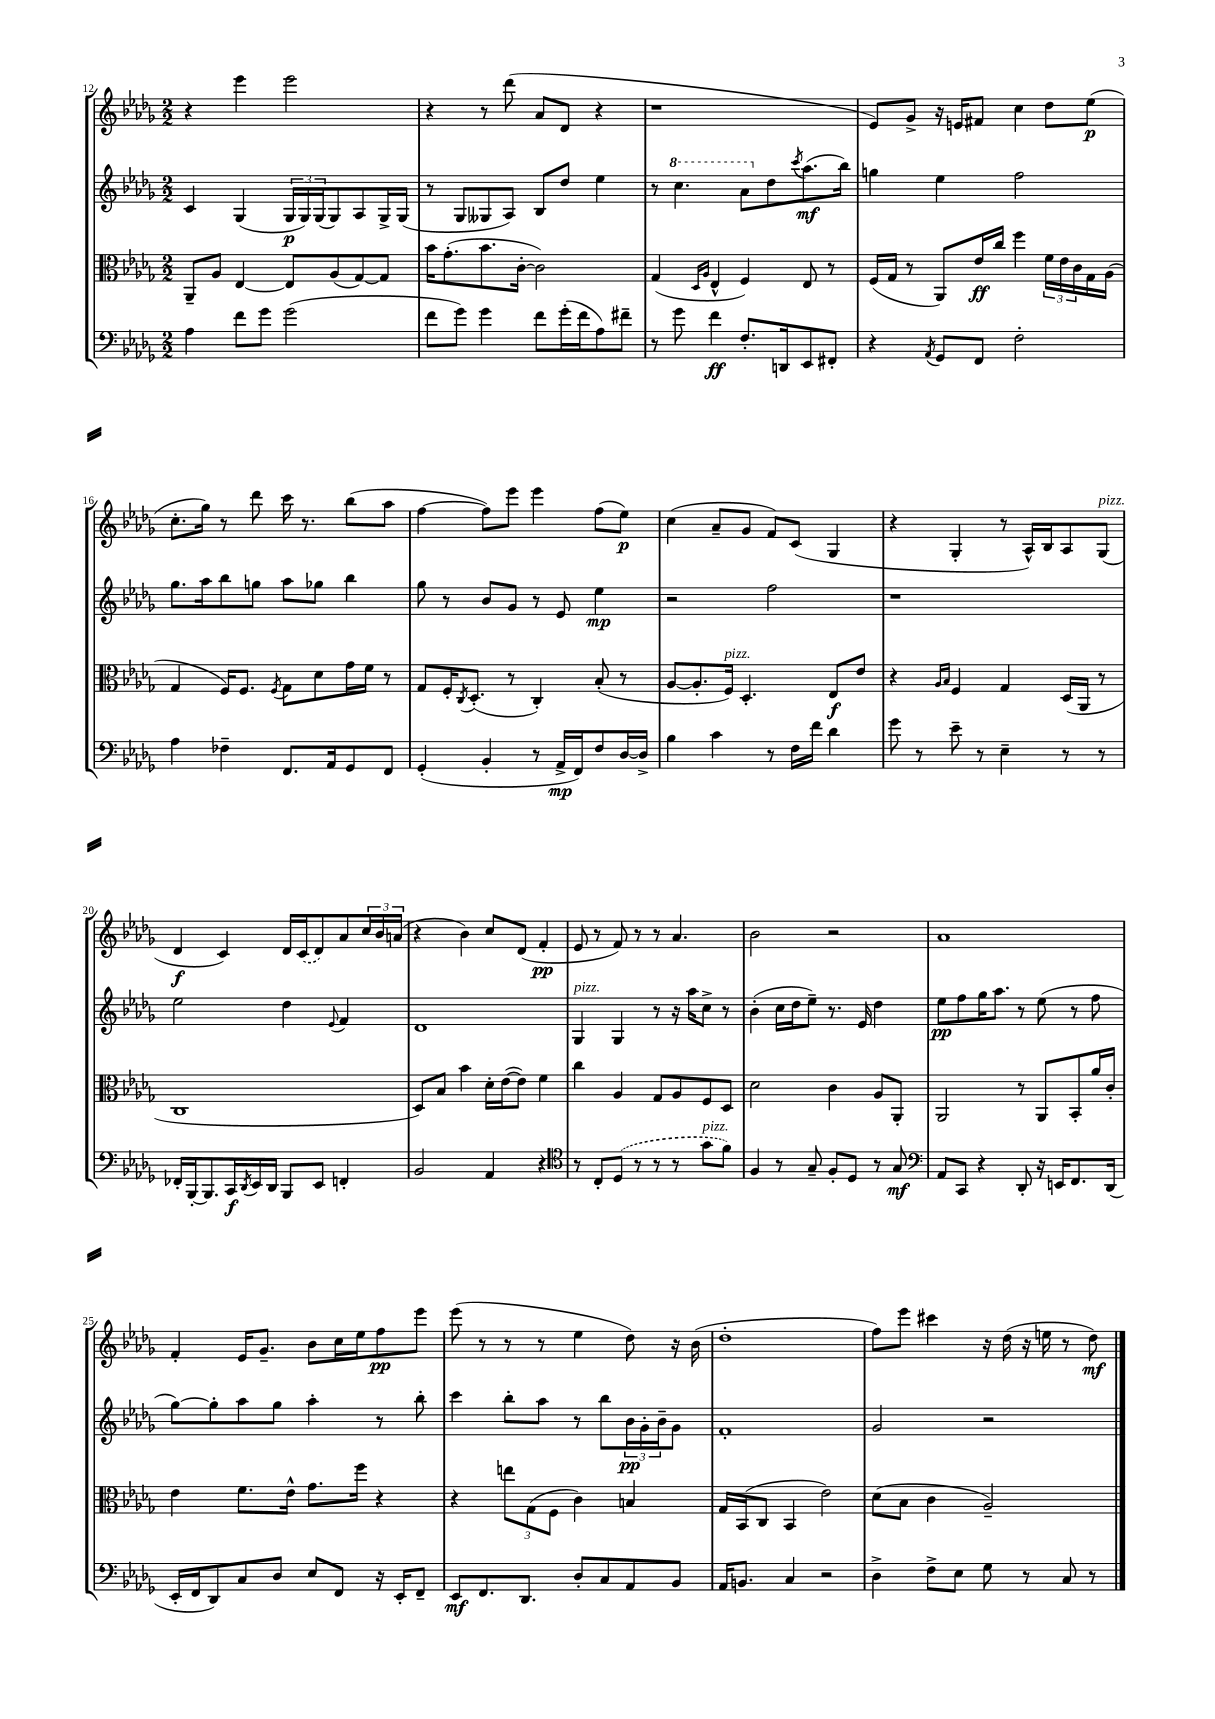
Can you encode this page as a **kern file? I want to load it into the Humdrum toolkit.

**kern	**kern	**kern	**kern
*staff4	*staff3	*staff2	*staff1
*clefF4	*clefC3	*clefG2	*clefG2
*k[b-e-a-d-g-]	*k[b-e-a-d-g-]	*k[b-e-a-d-g-]	*k[b-e-a-d-g-]
*M2/2	*M2/2	*M2/2	*M2/2
4A-\	8AA-~/L	4c/	4r
.	8A-/J	.	.
8f\L	[4E-/	(4G-/	4eee-\
8g-\J	.	.	.
(2g-\	8E-/]L	24G-/LL	2eee-\
.	.	24G-/)	.
.	.	(24G-/J	.
.	(8A-/	8G-/)	.
.	[8G-/)	8A-/	.
.	8G-/]J	16G-^/L	.
.	.	(16G-/JJ	.
=	=	=	=
8f\L	16b-\LK	8r	4r
.	(8.g-'\	.	.
8g-\J)	.	8G-/L	.
4g-\	8.b-\	8G--/	8r
.	.	8A-/J)	(8ddd-\
.	[16c'\Jk	.	.
8f\L	2c\])	8B-/L	8a-/L
(16g-'\L	.	8dd-/J	8d-/J
16f\J	.	.	.
8A-\)	.	4ee-\	4r
8f#~\J	.	.	.
=	=	=	=
8r	(4G-/	8r	1r
8g-\	.	4.ccc\	.
.	16qqD-/LL	.	.
.	16qqA-/JJ	.	.
4f\	4E-^^/	.	.
8.F'/L	4F/)	8aa-\L	.
.	.	8dd-\	.
16DD/k	.	.	.
.	.	8qccc/	.
8EE-/	8E-/	(8.aa-\	.
8FF#'/J	8r	.	.
.	.	16bb-\Jk)	.
=	=	=	=
4r	(16F/LL	4gg\	8e-/L)
.	16G-/JJ	.	.
.	8r	.	8g-^/J
8qAA-/	.	.	.
8GG-/L	8AA-/L)	4ee-\	16r
.	.	.	16e/LK
8FF/J	16e-/L	.	8f#/J
.	16cc/JJ	.	.
2F'\	4ff\	2ff\	4cc\
.	24f\LL	.	8dd-\L
.	24e-\	.	.
.	24c\	.	.
.	16G-\	.	(8ee-\J
.	(16A-\JJ	.	.
=	=	=	=
4A-\	4G-/	8.gg-\L	8.cc'\L
.	.	16aa-\k	16gg-\Jk)
4F-~\	16F/LK)	8bb-\	8r
.	8.F/J	.	.
.	.	8gg\J	8ddd-\
.	8qF/	.	.
8.FF/L	8G-\L	8aa-\L	16ccc\
.	.	.	8.r
.	8d-\	8gg-\J	.
16AA-/k	.	.	.
8GG-/	16g-\L	4bb-\	(8bb-\L
.	16f\JJ	.	.
8FF/J	8r	.	8aa-\J
=	=	=	=
(4GG-'/	8G-/L	8gg-\	[4ff\
.	16F'/K	8r	.
.	8qC/	.	.
.	(8.D-'/J	.	.
4BB-'/	.	8b-/L	8ff\]L)
.	8r	8g-/J	8eee-\J
8r	4C'/)	8r	4eee-\
16AA-^/LL	.	8e-/	.
16FF/J)	.	.	.
8F/	(8B-'/	4ee-\	(8ff\L
[16D-/L	8r	.	8ee-\J)
16D-^/]JJ	.	.	.
=	=	=	=
4B-\	[8A-/L	2r	(4cc\
.	8.A-'/]	.	.
4c\	.	.	8a-~/L
.	16F/Jk)	.	.
.	4.D-'/	.	8g-/J
8r	.	2ff\	8f/L)
16F\LL	.	.	(8c/J
16f\JJ	.	.	.
4d-\	8E-/L	.	4G-/
.	8e-/J	.	.
=	=	=	=
8g-\	4r	1r	4r
8r	.	.	.
.	16qqA-/LL	.	.
.	16qqB-/JJ	.	.
8e-~\	4F/	.	4G-'/
8r	.	.	.
4E-~\	4G-/	.	8r
.	.	.	16A-^^/LL)
.	.	.	16B-/J
8r	(16D-/LL	.	8A-/
.	16AA-/JJ	.	.
8r	8r	.	(8G-/J
=	=	=	=
16FF-'/LL	1C	2ee-\	4d-/
[16BBB-'/J	.	.	.
8.BBB-/]	.	.	.
.	.	.	4c/)
16CC/L	.	.	.
8qDD-/	.	.	.
16EE-/	.	.	.
16DD-/JJ	.	.	.
8BBB-/L	.	4dd-\	16d-/LL
.	.	.	(16c/J
8EE-/J	.	.	8d-/)
.	.	8qqe-/	.
4FF'/	.	4f/	8a-/
.	.	.	24cc/L
.	.	.	24b-/
.	.	.	(24a/JJ
=	=	=	=
2BB-/	8D-/L)	1d-	4r
.	8B-/J	.	.
.	4b-\	.	4b-\)
4AA-/	16d-'\LL	.	8cc/L
.	([16e-\J	.	.
.	8e-\]J)	.	(8d-/J
4r	4f\	.	4f'/
=	=	=	=
*clefC4	*	*	*
8r	4cc\	4G-/	8e-/
8C'/L	.	.	8r
(8D-/J	4A-/	4G-/	8f/)
8r	.	.	8r
8r	8G-/L	8r	8r
8r	8A-/	16r	4.a-/
.	.	16aa-\LK	.
8g-\L	8F/	8cc^\J	.
8f\J)	8D-/J	8r	.
=	=	=	=
4F/	2d-\	(4b-'\	2b-\
8r	.	16cc\LL	.
.	.	16dd-\J	.
8G-~/	.	8ee-~\J)	.
8F'/L	4c\	8.r	2r
8D-/J	.	.	.
.	.	16e-/	.
8r	8A-/L	4dd-\	.
8G-/	8AA-'/J	.	.
=	=	=	=
*clefF4	*	*	*
8AA-/L	2AA-/	8ee-\L	1a-
8CC/J	.	8ff\	.
4r	.	16gg-\K	.
.	.	8.aa-\J	.
8DD-'/	8r	8r	.
16r	8AA-/L	(8ee-\	.
16EE/LK	.	.	.
8.FF/	8BB-'/	8r	.
.	16a-/L	8ff\	.
(16DD-/Jk	16c'/JJ	.	.
=	=	=	=
16EE-'/LL	4e-\	[8gg-\L)	4f'/
16FF/J	.	.	.
8DD-/)	.	8gg-'\]	.
8C/	8.f\L	8aa-\	16e-/LK
.	.	.	8.g-~/J
8D-/J	.	8gg-\J	.
.	16e-^^\Jk	.	.
8E-/L	8.g-\L	4aa-'\	8b-\L
8FF/J	.	.	16cc\L
.	16ff\Jk	.	16ee-\J
16r	4r	8r	8ff\
16EE-'/LK	.	.	.
8FF~/J	.	8bb-'\	8eee-\J
=	=	=	=
8EE-/L	4r	4ccc\	(8eee-\
8.FF/	.	.	8r
.	12ee\L	8bb-'\L	8r
8.DD-/J	.	.	.
.	(12G-\	.	.
.	.	8aa-\J	8r
.	12F\J	.	.
8D-'/L	4c\)	8r	4ee-\
8C/	.	8bb-\L	.
8AA-/	4B/	24b-\L	8dd-\)
.	.	24g-'\	.
.	.	24b-~\J	.
8BB-/J	.	8g-\J	16r
.	.	.	(16b-\
=	=	=	=
16AA-/LK	16G-/LL	1f'	1dd-'
8.BB/J	(16BB-/J	.	.
.	8C/J	.	.
4C/	4BB-/	.	.
2r	2e-\)	.	.
=	=	=	=
4D-^\	(8d-\L	2g-/	8ff\L)
.	8B-\J	.	8eee-\J
8F^\L	4c\	.	4ccc#\
8E-\J	.	.	.
8G-\	2A-~/)	2r	16r
.	.	.	(16dd-\
8r	.	.	16r
.	.	.	16ee\
8C/	.	.	8r
8r	.	.	8dd-\)
==	==	==	==
*-	*-	*-	*-
